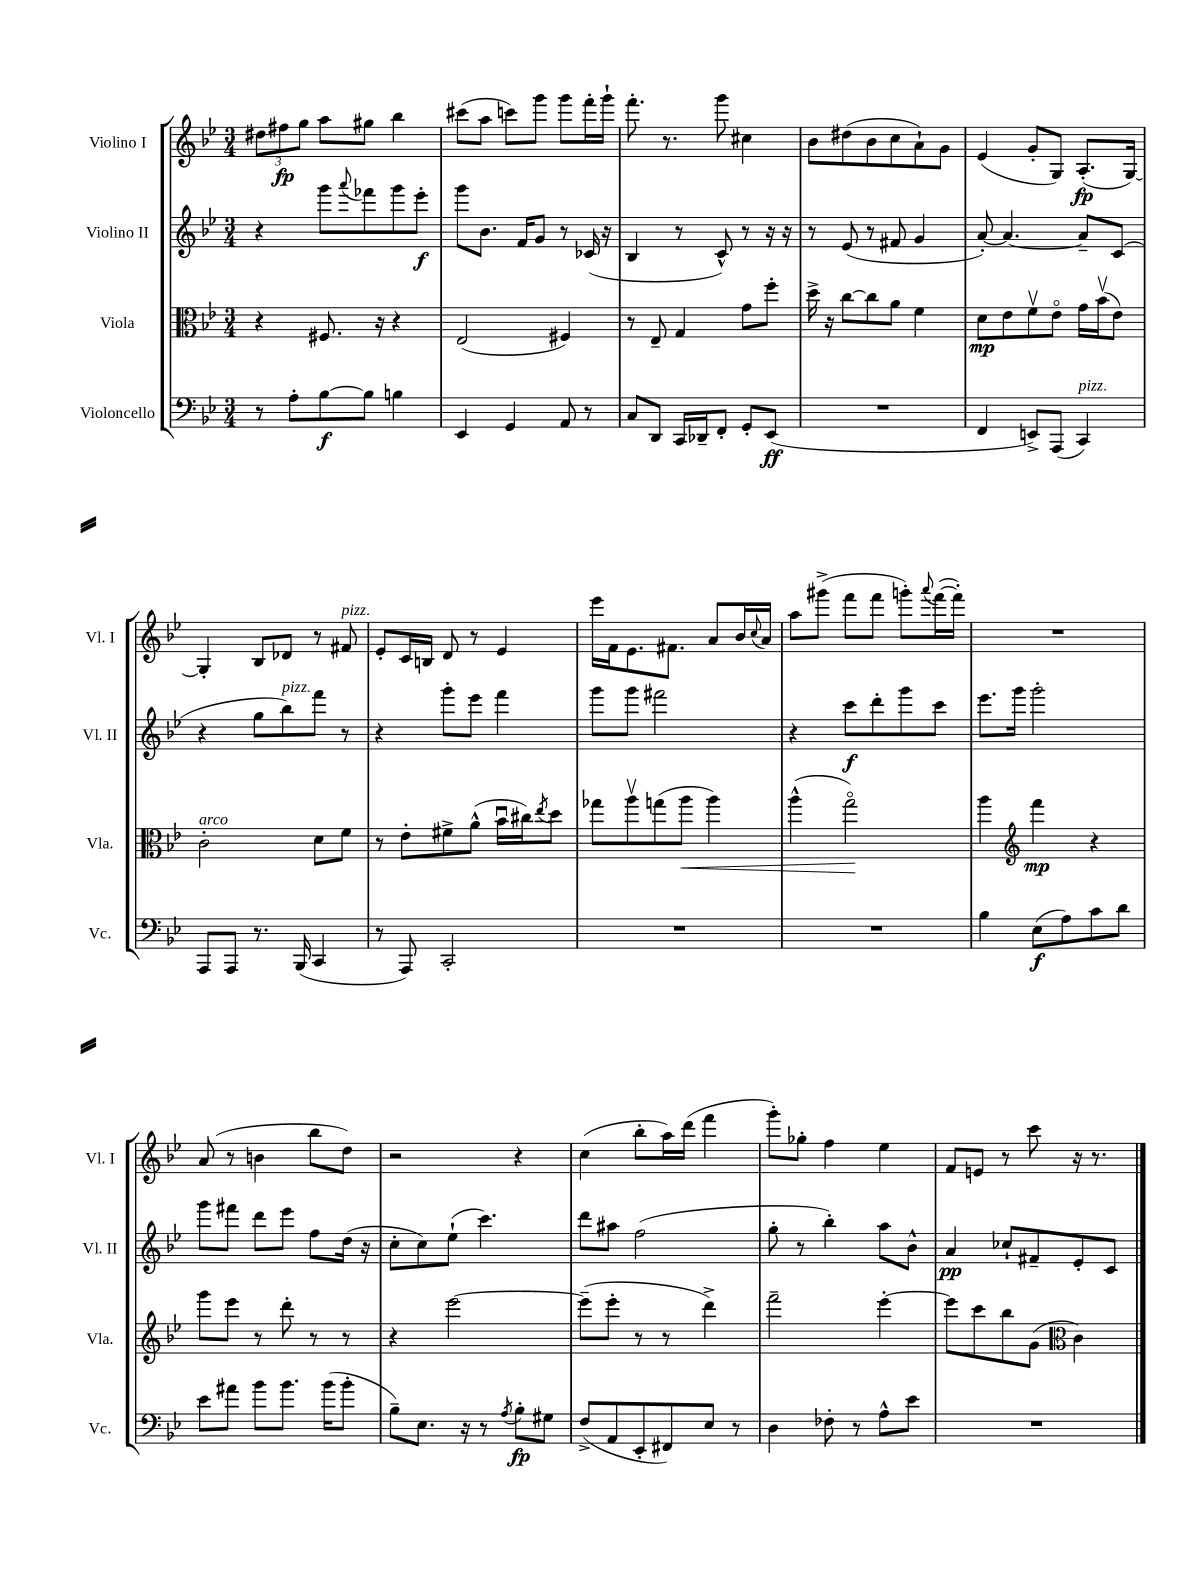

**kern	**dynam	**kern	**dynam	**kern	**dynam	**kern	**dynam
*part4	*part4	*part3	*part3	*part2	*part2	*part1	*part1
*staff4	*staff4	*staff3	*staff3	*staff2	*staff2	*staff1	*staff1
*I"Violoncello	*	*I"Viola	*	*I"Violino II	*	*I"Violino I	*
*I'Vc.	*	*I'Vla.	*	*I'Vl. II	*	*I'Vl. I	*
*clefF4	*	*clefC3	*	*clefG2	*	*clefG2	*
*k[b-e-]	*	*k[b-e-]	*	*k[b-e-]	*	*k[b-e-]	*
*M3/4	*	*M3/4	*	*M3/4	*	*M3/4	*
=25	=25	=25	=25	=25	=25	=25	=25
8r	.	4r	.	4r	.	12dd#X\L	.
.	.	.	.	.	.	12ff#X\	fp
8A'\L	.	.	.	.	.	.	.
.	.	.	.	.	.	12gg\J	.
[8B-\	f	8.F#X/	.	8ggg\L	.	8aa\L	.
.	.	.	.	8qqaaa/	.	.	.
8B-\J]	.	.	.	8fff-X\	.	8gg#X\J	.
.	.	16r	.	.	.	.	.
4Bn\	.	4r	.	8ggg\	.	4bb-\	.
.	.	.	.	8eee-'\J	f	.	.
=26	=26	=26	=26	=26	=26	=26	=26
4EE-/	.	(2E-/	.	8ggg\L	.	(8ccc#X\L	.
.	.	.	.	8.b-\J	.	8aa\J	.
4GG/	.	.	.	.	.	8cccn\L)	.
.	.	.	.	16f/KL	.	.	.
.	.	.	.	8g/J	.	8ggg\J	.
8AA/	.	4F#X/)	.	8r	.	8ggg\L	.
8r	.	.	.	(16c-X/	.	16fff'\L	.
.	.	.	.	16r	.	16ggg`\JJ	.
=27	=27	=27	=27	=27	=27	=27	=27
8C/L	.	8r	.	4B-/	.	8.fff'\	.
8DD/J	.	8E-~/	.	.	.	.	.
.	.	.	.	.	.	8.r	.
16CC/LL	.	4G/	.	8r	.	.	.
16DD-X~/J	.	.	.	.	.	.	.
8FF'/J	.	.	.	8c^^/)	.	8ggg\	.
8GG'/L	.	8g\L	.	8r	.	4cc#X\	.
(8EE-/J	ff	8ff'\J	.	16r	.	.	.
.	.	.	.	16r	.	.	.
=28	=28	=28	=28	=28	=28	=28	=28
2.r	.	16dd^\	.	8r	.	8b-\L	.
.	.	16r	.	.	.	.	.
.	.	[8cc\L	.	(8e-/	.	(8dd#X\	.
.	.	8cc\]	.	8r	.	8b-\	.
.	.	8a\J	.	8f#X/	.	8cc\	.
.	.	4f\	.	4g/	.	8a`\)	.
.	.	.	.	.	.	8g\J	.
=29	=29	=29	=29	=29	=29	=29	=29
4FF/	.	8d\L	mp	[8a'/)	.	(4e-/	.
.	.	8e-\	.	4.a/_	.	.	.
8EEn^/L)	.	8fv\	.	.	.	8g'/L	.
(8AAA/J	.	8e-\J	.	.	.	8G/J)	.
!LO:TX:a:i:t=pizz.	!	!	!	!	!	!	!
4CC/)	.	16g\LL	.	8a~/L]	.	(8.A'/L	fp
.	.	(16b-v\J	.	.	.	.	.
.	.	8e-\J)	.	(8c/J	.	.	.
.	.	.	.	.	.	[16G/Jk)	.
!!LO:LB:g=z
=30	=30	=30	=30	=30	=30	=30	=30
!	!	!LO:TX:a:i:t=arco	!	!	!	!	!
8AAA/L	.	2c'\	.	4r	.	4G'/]	.
8AAA/J	.	.	.	.	.	.	.
8.r	.	.	.	8gg\L	.	8B-/L	.
!	!	!	!	!LO:TX:a:i:t=pizz.	!	!	!
.	.	.	.	8bb-\)	.	8d-X/J	.
(16BBB-/	.	.	.	.	.	.	.
4CC/	.	8d\L	.	8fff\J	.	8r	.
!	!	!	!	!	!	!LO:TX:a:i:t=pizz.	!
.	.	8f\J	.	8r	.	8f#X/	.
=31	=31	=31	=31	=31	=31	=31	=31
8r	.	8r	.	4r	.	8e-'/L	.
8AAA/)	.	8e-'\L	.	.	.	16c/L	.
.	.	.	.	.	.	16Bn/JJ	.
2CC'/	.	8f#X^\	.	8ggg'\L	.	8d/	.
.	.	(8a^^\J	.	8eee-\J	.	8r	.
.	.	16b-u\LL	.	4fff\	.	4e-/	.
.	.	16cc#X\J)	.	.	.	.	.
.	.	8qee-/	.	.	.	.	.
.	.	8dd\J	.	.	.	.	.
=32	=32	=32	=32	=32	=32	=32	=32
2.r	.	8gg-X\L	.	8ggg\L	.	16eee-\LL	.
.	.	.	.	.	.	16f\J	.
.	.	8aav\	.	8ggg\J	.	8.e-\	.
.	.	(8ggn\	.	2fff#X\	.	.	.
.	.	.	.	.	.	8.f#X\J	.
!	!	!	!LO:HP:b	!	!	!	!
.	.	8aa\J	<	.	.	.	.
.	.	4aa\)	.	.	.	8a/L	.
.	.	.	.	.	.	16b-/L	.
.	.	.	.	.	.	8qqcc/	.
.	.	.	.	.	.	16a/JJ	.
=33	=33	=33	=33	=33	=33	=33	=33
2.r	.	(4aa^^\	.	4r	.	8aa\L	.
.	.	.	.	.	.	(8ggg#X^\J	.
.	.	2gg\)	.	8ccc\L	f	8fff\L	.
.	.	.	.	8ddd'\	.	8fff\J	.
.	.	.	.	8ggg\	.	8gggn'\L)	.
.	.	.	.	.	.	8qqaaa/	.
.	.	.	.	8ccc\J	.	([16fff\L	.
.	.	.	.	.	.	16fff'\JJ])	.
.	.	.	[	.	.	.	.
=34	=34	=34	=34	=34	=34	=34	=34
4B-\	.	4aa\	.	8.eee-\L	.	2.r	.
.	.	.	.	16ggg\Jk	.	.	.
*	*	*clefG2	*	*	*	*	*
(8E-\L	f	4fff\	mp	2ggg'\	.	.	.
8A\)	.	.	.	.	.	.	.
8c\	.	4r	.	.	.	.	.
8d\J	.	.	.	.	.	.	.
!!LO:LB:g=z
=35	=35	=35	=35	=35	=35	=35	=35
8e-\L	.	8ggg\L	.	8ggg\L	.	(8a/	.
8a#X\J	.	8eee-\J	.	8fff#X\J	.	8r	.
8b-\L	.	8r	.	8ddd\L	.	4bn\	.
8.b-\J	.	8ddd'\	.	8eee-\J	.	.	.
.	.	8r	.	8ff\L	.	8bb-\L	.
(16b-\KL	.	.	.	.	.	.	.
8b-'\J	.	8r	.	(16dd\Jk	.	8dd\J)	.
.	.	.	.	16r	.	.	.
=36	=36	=36	=36	=36	=36	=36	=36
8B-~\L)	.	4r	.	8cc'\L	.	2r	.
8.E-\J	.	.	.	8cc\)	.	.	.
.	.	[2eee-\	.	(8ee-`\J	.	.	.
16r	.	.	.	.	.	.	.
8r	.	.	.	4.ccc\)	.	.	.
8qA/	.	.	.	.	.	.	.
8B-'\L	fp	.	.	.	.	4r	.
8G#X\J	.	.	.	.	.	.	.
=37	=37	=37	=37	=37	=37	=37	=37
(8F^/L	.	(8eee-~\L]	.	8ddd\L	.	(4cc\	.
8AA/	.	8eee-'\J	.	8aa#X\J	.	.	.
8EE-'/	.	8r	.	(2ff\	.	8bb-'\L	.
8FF#X/)	.	8r	.	.	.	16aa\L)	.
.	.	.	.	.	.	(16ddd\JJ	.
8E-/J	.	4ddd^\)	.	.	.	4fff\	.
8r	.	.	.	.	.	.	.
=38	=38	=38	=38	=38	=38	=38	=38
4D\	.	2fff~\	.	8gg'\	.	8ggg'\L)	.
.	.	.	.	8r	.	8gg-X'\J	.
8F-X'\	.	.	.	4bb-'\)	.	4ff\	.
8r	.	.	.	.	.	.	.
8A^^\L	.	[4eee-'\	.	8aa\L	.	4ee-\	.
8e-\J	.	.	.	8b-^^\J	.	.	.
=39	=39	=39	=39	=39	=39	=39	=39
2.r	.	8eee-\L]	.	4a/	pp	8f/L	.
.	.	8ccc\	.	.	.	8en/J	.
.	.	8bb-\	.	8cc-X`/L	.	8r	.
.	.	(8g\J	.	8f#X~/	.	8ccc\	.
*	*	*clefC3	*	*	*	*	*
.	.	4c\)	.	8e-'/	.	16r	.
.	.	.	.	.	.	8.r	.
.	.	.	.	8c/J	.	.	.
==	==	==	==	==	==	==	==
*-	*-	*-	*-	*-	*-	*-	*-
